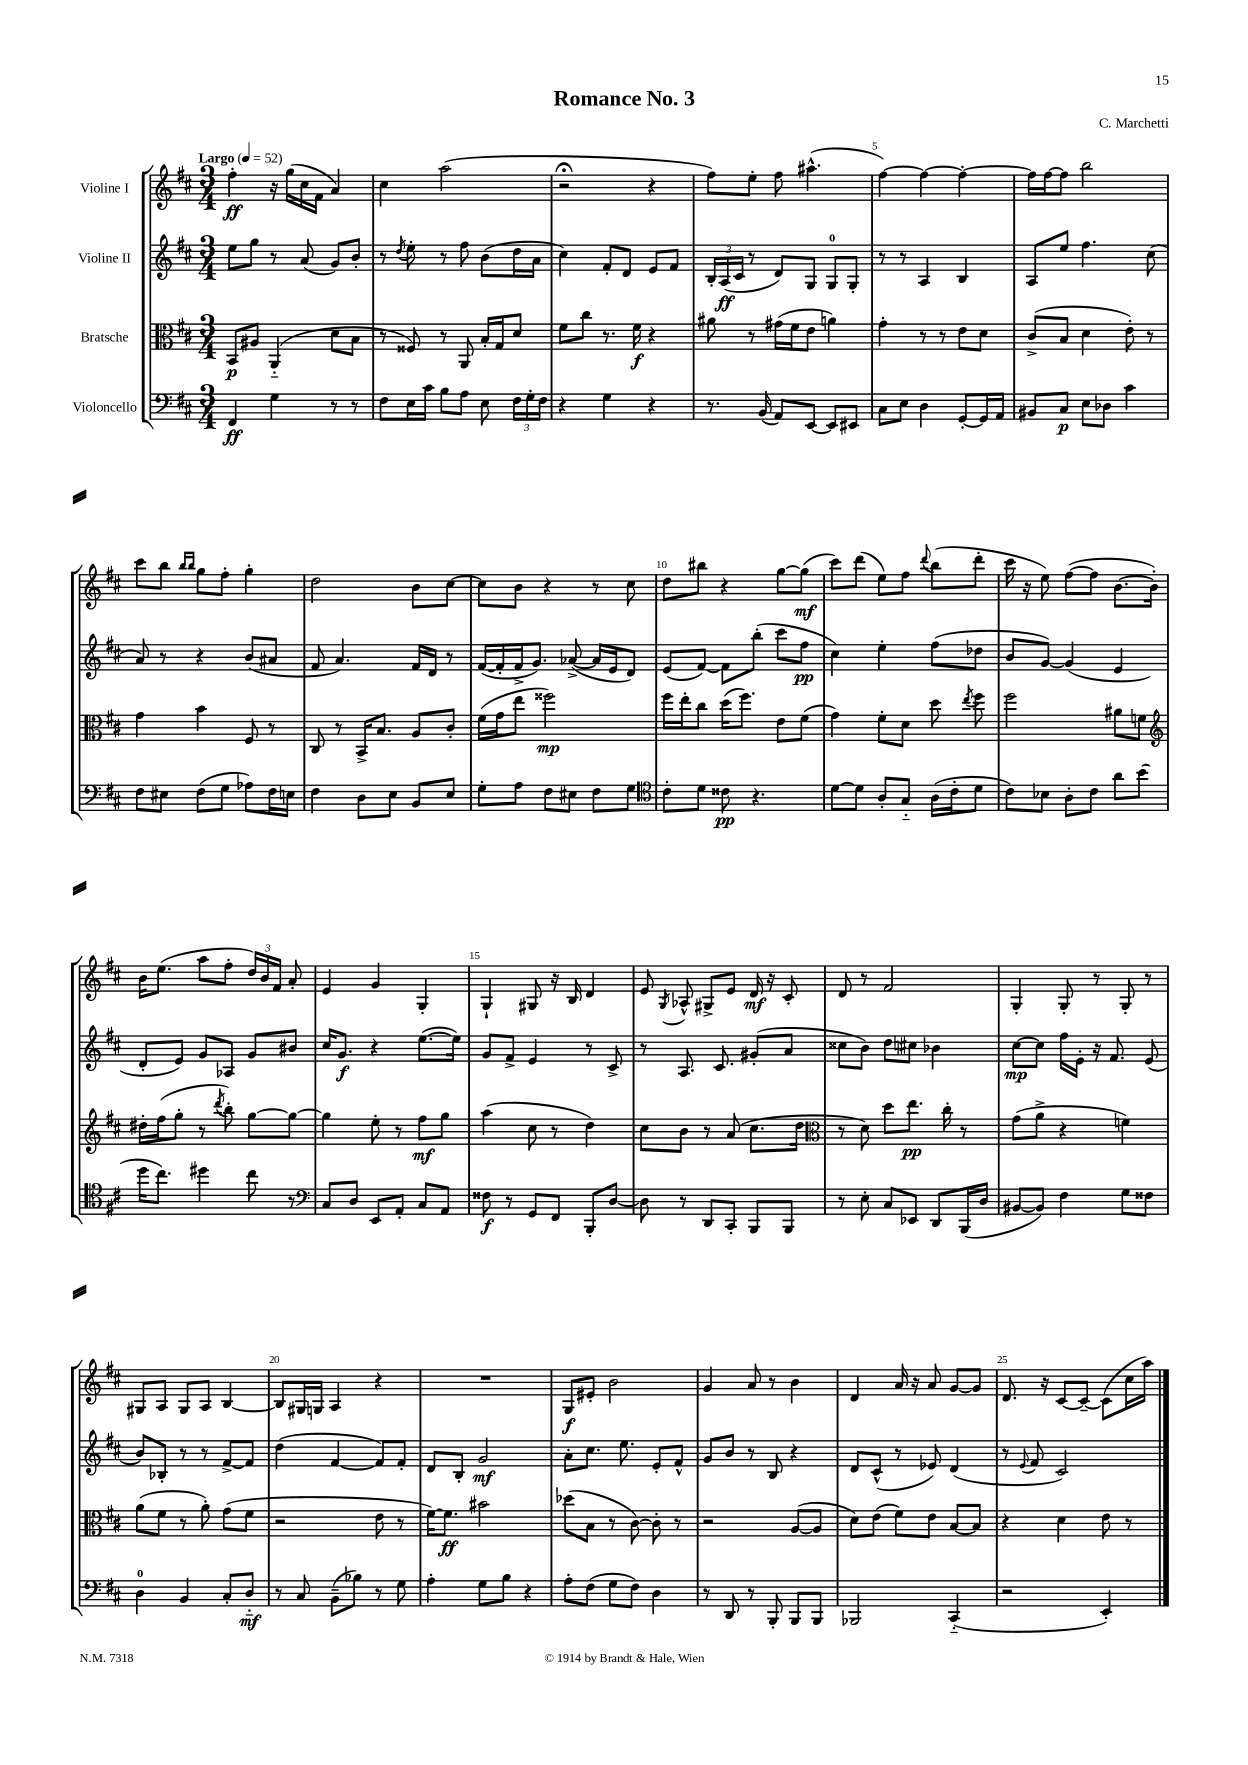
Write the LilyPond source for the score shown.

\header { title = "Romance No. 3" composer = "C. Marchetti" }
<<
\new StaffGroup <<
\new Staff = "s0" \with { instrumentName = "Violine I" } {
    \clef treble \key d \major \numericTimeSignature \time 3/4 \tempo "Largo" 4 = 52
    \autoBeamOff fis''4-.\ff r16 g''16[( cis''16 fis'16] a'4) |
    cis''4 a''2( |
    r2\fermata r4 |
    fis''8[) e''8]-. fis''8 ais''4.-^( |
    fis''4~) fis''4~ fis''4~-. |
    fis''16[ fis''16~ fis''8] b''2 |
    cis'''8[ b''8] \grace { b''16[ b''16] } g''8[ fis''8]-. g''4-. |
    d''2 b'8[ cis''8]~ |
    cis''8[ b'8] r4 r8 cis''8 |
    d''8[ bis''8] r4 g''8[~ g''8]\mf( |
    cis'''8[) d'''8]( e''8[) fis''8] \appoggiatura { d'''8 } b''8[( d'''8]-. |
    cis'''16 r16 e''8) fis''8[~( fis''8] b'8.[~ b'16]-.) |
    b'16[ e''8.]( a''8[ fis''8]-. \tuplet 3/2 { d''16[) b'16 fis'16] } a'8-. |
    e'4 g'4 g4-. |
    g4-! gis8 r16 b16 d'4 |
    e'8 \acciaccatura { g8 } aes8-^ gis8[-> e'8] d'16\mf r16 cis'8-. |
    d'8 r8 fis'2 |
    g4-. g8-. r8 g8-. r8 |
    gis8[ a8] gis8[ a8] b4~ |
    b8[ gis16 g16] a4 r4 |
    R2. |
    g8[\f eis'8]-. b'2 |
    g'4 a'8 r8 b'4 |
    d'4 a'16 r16 a'8 g'8[~ g'8] |
    d'8. r16 cis'8[~ cis'8]~-- cis'8[( cis''16 a''16]) \bar "|." |
}
\new Staff = "s1" \with { instrumentName = "Violine II" } {
    \clef treble \key d \major \numericTimeSignature \time 3/4
    \autoBeamOff e''8[ g''8] r8 a'8( g'8[) b'8]-. |
    r8 \acciaccatura { d''8 } e''8-. r8 fis''8 b'8[( d''16 a'16] |
    cis''4) fis'8[-. d'8] e'8[ fis'8] |
    \tuplet 3/2 { b16[-. a16\ff( cis'16] } r8 d'8[) g8] g8[-0 g8]-. |
    r8 r8 a4 b4 |
    a8[ e''8] fis''4. cis''8( |
    a'8) r8 r4 b'8[( ais'8] |
    fis'8 a'4.) fis'16[ d'16] r8 |
    fis'16[~( fis'16-. fis'16-> g'8.]) aes'8~->( aes'16[ e'16 d'8]) |
    e'8[( fis'8]~) fis'8[ b''8]-.( cis'''8[ fis''8]\pp |
    cis''4) e''4-. fis''8[( des''8] |
    b'8[ g'8]~) g'4( e'4 |
    d'8[-. e'8]) g'8[ aes8] g'8[ bis'8] |
    cis''16[ g'8.]\f r4 e''8.[~( e''16]) |
    g'8[ fis'8]-> e'4 r8 cis'8-> |
    r8 a8. cis'8. gis'8[-.( a'8] |
    cisis''8[ b'8]) d''8[ cis''8] bes'4 |
    cis''8[~\mp cis''8] fis''16[ e'16]-. r16 fis'8. e'8( |
    b'8[) bes8]-. r8 r8 fis'8[~-> fis'8] |
    d''4( fis'4~ fis'8[) fis'8]-. |
    d'8[ b8]-. g'2\mf |
    a'8[-. cis''8.] e''8. e'8[-. fis'8]-^ |
    g'8[ b'8] r8 b8 r4 |
    d'8[ cis'8]-^( r8 ees'8) d'4( |
    r8 \appoggiatura { e'8 } fis'8 cis'2) \bar "|." |
}
\new Staff = "s2" \with { instrumentName = "Bratsche" } {
    \clef alto \key d \major \numericTimeSignature \time 3/4
    \autoBeamOff b,8[\p ais8] a,4-_( d'8[ b8] |
    r8 fisis8) r8 a,8 b16[-. g16 d'8] |
    fis'8[ cis''8] r8. fis'16\f r4 |
    ais'8 r8 gis'16[( fis'16 e'8] a'4) |
    g'4-. r8 r8 e'8[ d'8] |
    cis'8[->( b8] d'4 e'8-.) r8 |
    g'4 b'4 fis8 r8 |
    cis8 r8 b,16[-> b8.] a8[ cis'8]-. |
    fis'16[( g'16 e''8] fisis''2\mp) |
    fis''16[ e''16-. cis''8] d''16[( fis''8.]) e'8[ fis'8]( |
    g'4) fis'8[-. d'8] d''8 \acciaccatura { e''8 } fis''8 |
    fis''2 ais'8[ f'8] |
    \clef treble dis''16[-. fis''16( g''8]-. r8 \acciaccatura { d'''8 } b''8-.) g''8[~ g''8]~ |
    g''4 e''8-. r8 fis''8[\mf g''8] |
    a''4( cis''8 r8 d''4) |
    cis''8[ b'8] r8 a'8( cis''8.[ d''16] |
    \clef alto r8 d'8) d''8[ e''8.]\pp cis''16-. r8 |
    g'8[( a'8]-> r4 f'4) |
    a'8[( fis'8] r8 a'8-.) g'8[( fis'8] |
    r2 e'8 r8 |
    fis'16[~) fis'8.]\ff bis'2 |
    des''8[( b8] r8 cis'8~) cis'8-. r8 |
    r2 a8[~( a8] |
    d'8[) e'8]( fis'8[) e'8] b8[~ b8] |
    r4 d'4 e'8 r8 \bar "|." |
}
\new Staff = "s3" \with { instrumentName = "Violoncello" } {
    \clef bass \key d \major \numericTimeSignature \time 3/4
    \autoBeamOff fis,4\ff g4 r8 r8 |
    fis8[ e16 cis'16] b8[ a8] e8 \tuplet 3/2 { fis16[ g16-. fis16] } |
    r4 g4 r4 |
    r8. b,16( a,8[) e,8]~ e,8[ eis,8] |
    cis8[ e8] d4 g,8[~-. g,16 a,16] |
    bis,8[ cis8]\p e8[ des8] cis'4 |
    fis8[ eis8] fis8[( g8] aes8[) fis16 e16] |
    fis4 d8[ e8] b,8[ e8] |
    g8[-. a8] fis8[ eis8] fis8[ g8] |
    \clef tenor cis'8[-. d'8] cisis'8\pp r4. |
    d'8[~ d'8] a8[-. g8]-_ a16[( cis'16-. d'8] |
    cis'8[) bes8] a8[-. cis'8] a'8[ b'8]( |
    d''16[ cis''8.]) dis''4 cis''8 r8 |
    \clef bass cis8[ d8] e,8[ a,8]-. cis8[ a,8] |
    fisis8\f r8 g,8[ fis,8] b,,8[-. d8]~ |
    d8 r8 d,8[ cis,8]-. b,,8[ b,,8] |
    r8 e8-. cis8[ ees,8] d,8[ b,,16( d16] |
    bis,8[~ bis,8]) fis4 g8[ fisis8] |
    d4-0 b,4 cis8[-. d8]-_\mf |
    r8 cis8 b,8[--( bes8]) r8 g8 |
    a4-. g8[ b8] r4 |
    a8[-. fis8]( g8[ fis8]) d4 |
    r8 d,8 r8 b,,8-. b,,8[ b,,8] |
    bes,,2 cis,4-_( |
    r2 e,4-.) \bar "|." |
}
>>
>>
\layout { \context { \Score \override BarNumber.break-visibility = ##(#f #t #t) barNumberVisibility = #(every-nth-bar-number-visible 5) } }
